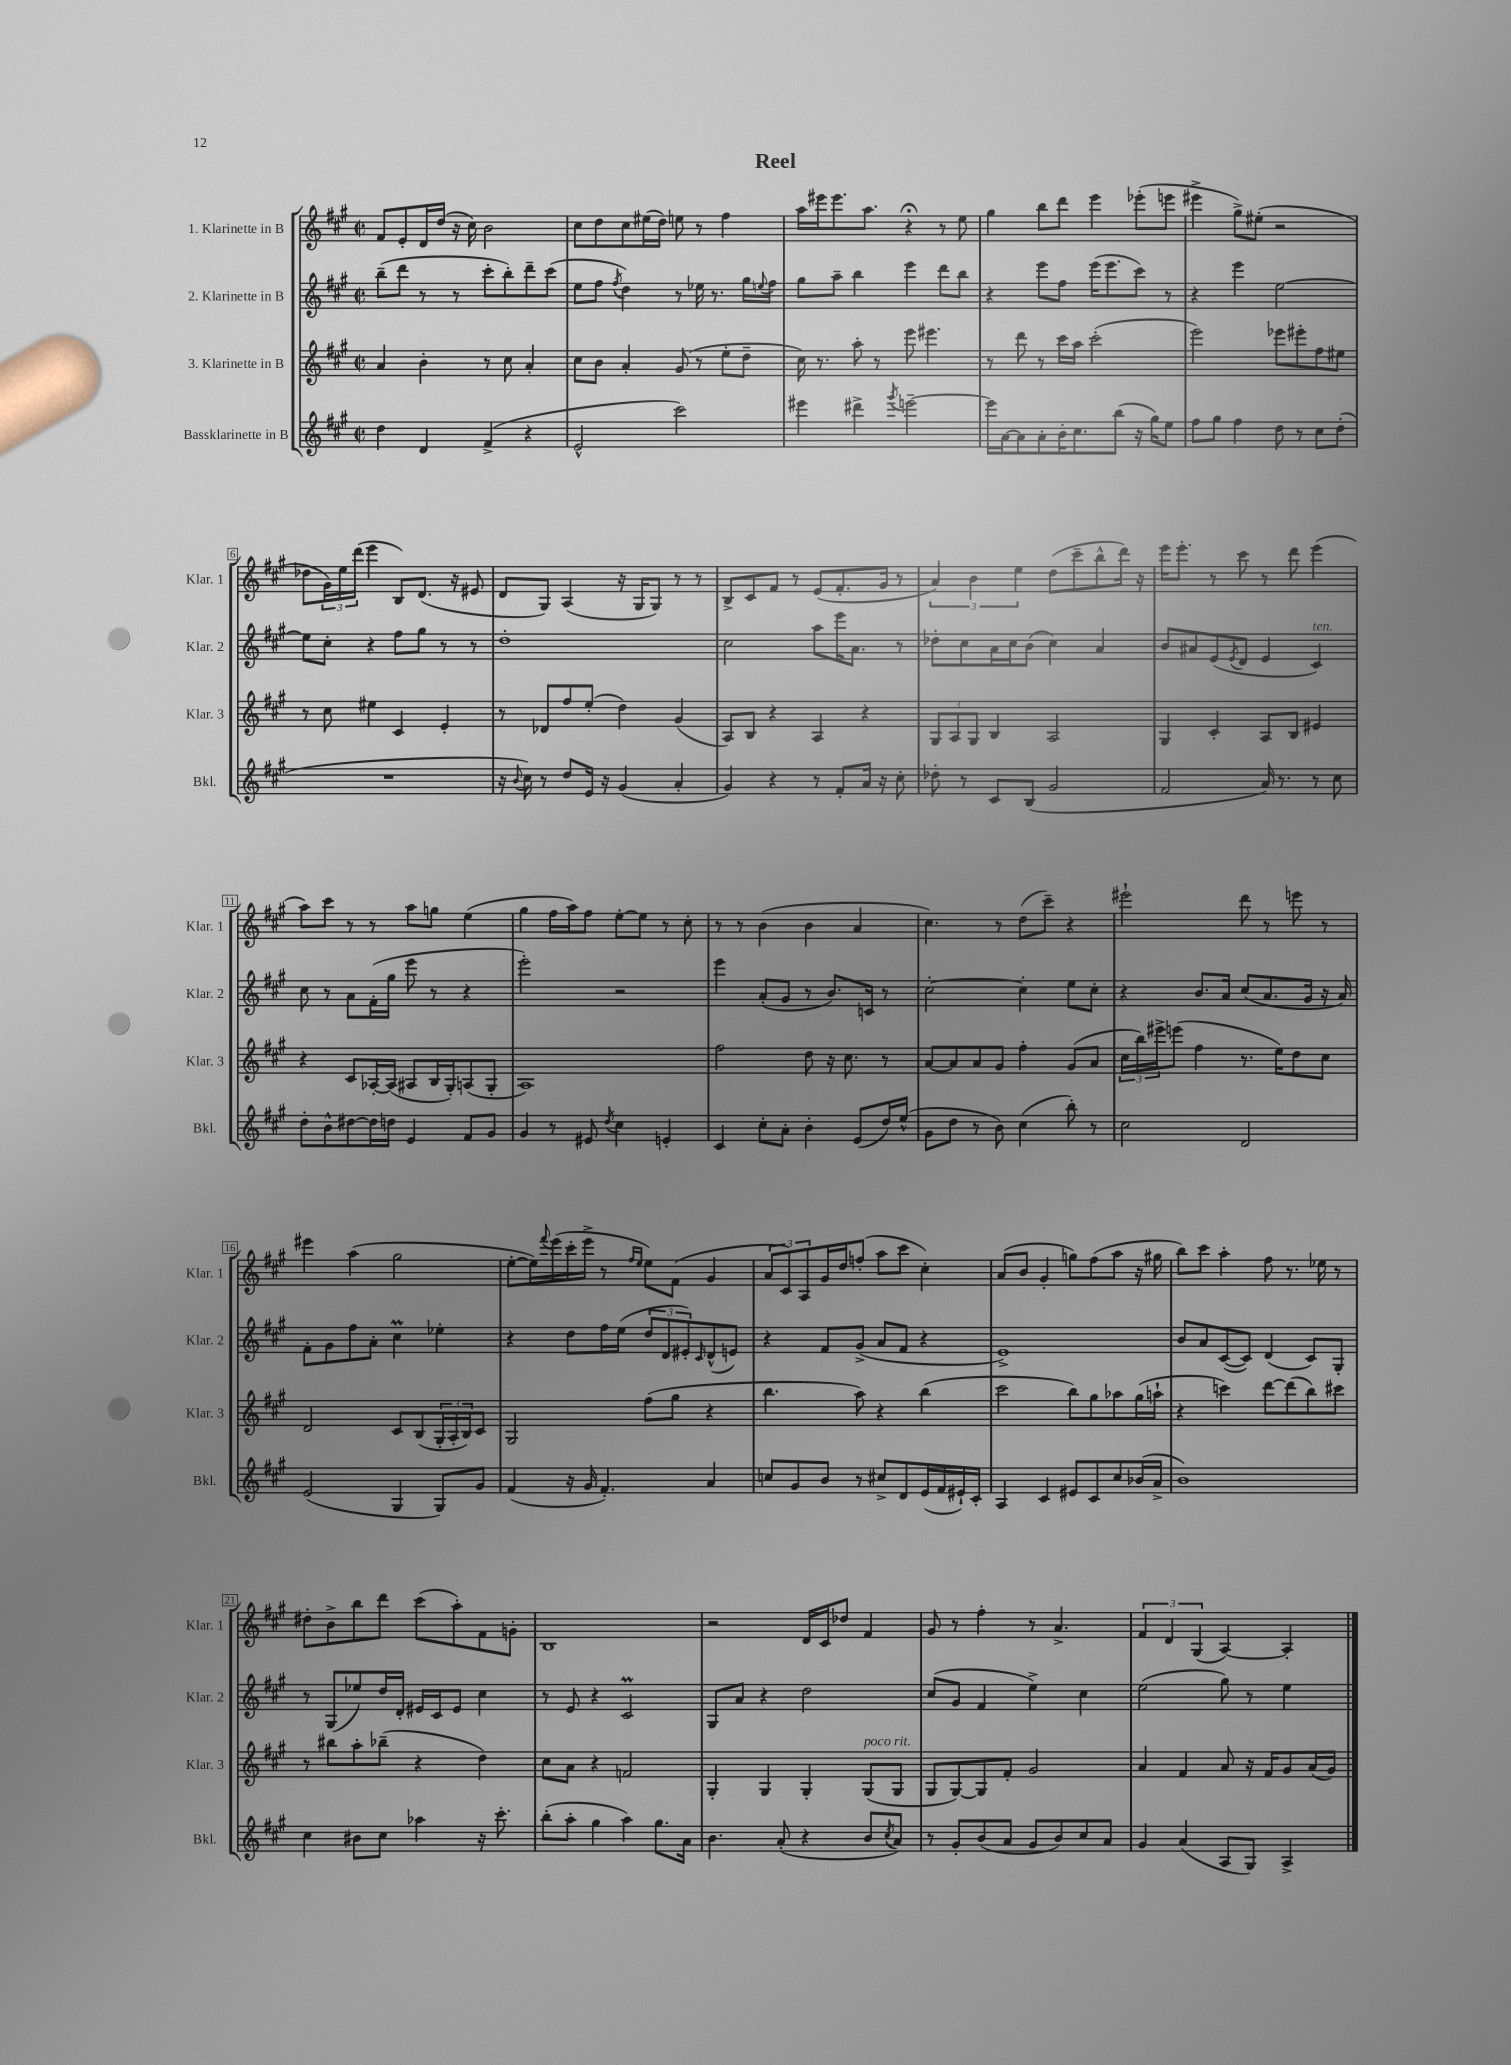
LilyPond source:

\header { title = "Reel" }
<<
\new StaffGroup <<
\new Staff = "s0" \with { instrumentName = "1. Klarinette in B" shortInstrumentName = "Klar. 1" } {
    \clef treble \key a \major \defaultTimeSignature \time 2/2
    fis'8 e'8-. d'16 d''16( r16 cis''16) b'2 |
    cis''8 d''8 cis''8 eis''16( d''16) e''8 r8 fis''4 |
    a''16 eis'''16 eis'''8. a''8. r4\fermata r8 e''8 |
    gis''4 b''8 d'''8 e'''4 ees'''8-.( e'''8 |
    eis'''4-> gis''8->) eis''8-.( r2 |
    des''8 \tuplet 3/2 { gis'16) e''16 d'''16( } e'''4 b8) d'8.( r16 eis'8 |
    d'8 gis8) a4( r16 gis16 gis8) r8 r8 |
    b8-> cis'8 fis'8 r8 e'8( fis'8.-. gis'16 r8 |
    \tuplet 3/2 { a'4) b'4 e''4 } d''8( cis'''8-- b''8-^ d'''16) r16 |
    e'''16 e'''8.-. r8 cis'''8 r8 d'''8 e'''4( |
    a''8) cis'''8 r8 r8 a''8 g''8 e''4( |
    gis''4 fis''16 a''16) fis''8 e''8~-. e''8 r8 cis''8-. |
    r8 r8 b'4( b'4 a'4 |
    cis''4.) r8 d''8( cis'''8--) r4 |
    eis'''2-! d'''8 r8 e'''8 r8 |
    eis'''4 a''4( gis''2 |
    e''8~-. e''16) \appoggiatura { fis'''8 } e'''16( cis'''16-. e'''16-> r8 \grace { fis''16 e''16 } e''8) fis'8( gis'4 |
    \tuplet 3/2 { a'8 cis'8) a8 } gis'16 d''16 f''8-.( a''8 cis'''8 cis''4-.) |
    a'8( b'8 gis'4-. g''8) fis''8( a''8 r16 gis''16 |
    b''8) cis'''8 a''4-. fis''8 r8. ees''16 r8 |
    dis''8-. b'8-> b''8 d'''8 cis'''8( a''8-.) fis'8 g'8-. |
    b1 |
    r2 d'16 cis'16 des''8 fis'4 |
    gis'8 r8 fis''4-. r8 a'4.-> |
    \tuplet 3/2 { fis'4 d'4 gis4( } a4~) a4-. \bar "|." |
}
\new Staff = "s1" \with { instrumentName = "2. Klarinette in B" shortInstrumentName = "Klar. 2" } {
    \clef treble \key a \major \defaultTimeSignature \time 2/2
    b''8--( d'''8 r8 r8 cis'''8-. b''8-.) d'''8-- cis'''8( |
    e''8 fis''8 \acciaccatura { fis''8 } d''4) r8 ees''16 r8. gis''16 \appoggiatura { e''8 } fis''16 |
    gis''8 a''8-- b''4 e'''4 d'''8 b''8 |
    r4 e'''8 fis''8 e'''16( e'''8. cis'''8) r8 |
    r4 e'''4 e''2~ |
    e''8 cis''8-. r4 fis''8 gis''8 r8 r8 |
    d''1-. |
    cis''2 a''8 e'''16 a'8. r8 |
    des''8-. cis''8 a'16 cis''16 b'8( cis''4) a'4 |
    b'8 ais'8 e'8( \acciaccatura { e'8 } d'8 e'4 cis'4^\markup { \italic "ten." }) |
    cis''8 r8 a'8 fis'16-.( gis''16 e'''8 r8 r4 |
    e'''2-.) r2 |
    e'''4 a'8-.( gis'8 r8 b'8.) c'16 r8 |
    cis''2~-. cis''4-. e''8 cis''8-. |
    r4 b'8. a'16 cis''8( a'8. gis'16 r16 a'16) |
    fis'8-. gis'8 fis''8 a'8-. cis''4\prall ees''4-. |
    r4 d''8 fis''16 e''16( \tuplet 3/2 { d''8 d'8 eis'8-.) } \grace { cis'16 } d'8-^( e'8) |
    r4 fis'8 gis'8->( a'8 fis'8 r4 |
    e'1->) |
    b'8 a'8 cis'8~( cis'8) d'4( cis'8) gis8-. |
    r8 gis8( ees''8) d''16 d'16-. eis'16 cis'16 eis'8 cis''4 |
    r8 e'8 r4 cis'2\prall |
    gis8 a'8 r4 d''2 |
    cis''8( gis'8 fis'4 e''4->) cis''4 |
    e''2( gis''8) r8 e''4 \bar "|." |
}
\new Staff = "s2" \with { instrumentName = "3. Klarinette in B" shortInstrumentName = "Klar. 3" } {
    \clef treble \key a \major \defaultTimeSignature \time 2/2
    a'4 b'4-. r8 cis''8 a'4-. |
    cis''8 b'8 a'4-. gis'8( r8 e''8-. d''8-- |
    cis''16) r8. a''8-. r8 e'''8 eis'''4. |
    r8 d'''8 r8 cis'''16 a''16 cis'''2-.( |
    e'''2) ees'''8 eis'''8-. fis''8 eis''8 |
    r8 cis''8 eis''4 cis'4 e'4-. |
    r8 des'8 fis''8 e''8-.( d''4) gis'4( |
    a8) b8 r4 a4 r4 |
    \tuplet 3/2 { gis8 a8 gis8 } b4 a2 |
    gis4 cis'4-. a8 b8 eis'4 |
    r4 cis'8 aes16~-. aes16( ais8 b16 gis16-.) a8( gis8-. |
    a1) |
    fis''2 d''8 r16 cis''8. r8 |
    a'8~ a'8 a'8 gis'8 fis''4-. gis'8( a'8 |
    \tuplet 3/2 { cis''16 b''16) eis'''16-> } e'''8( fis''4 r8. e''16) d''8 cis''8 |
    d'2 cis'8 b8( \tuplet 3/2 { gis16-. a16-. b16) } cis'8 |
    gis2 fis''8( gis''8 r4 |
    b''4. a''8) r4 b''4( |
    cis'''2 b''8) gis''8 aes''8 gis''16( a''16-! |
    r4 c'''4) d'''8~ d'''8( b''8) cis'''8 |
    r8 bis''8 a''8-. bes''8--( r4 d''4) |
    cis''8 a'8 r4 f'2 |
    gis4-. gis4 gis4-. gis8^\markup { \italic "poco rit." }( gis8 |
    gis8 gis8~) gis8 fis'8-. gis'2 |
    a'4 fis'4 a'8 r16 fis'16 gis'8 a'16( gis'16) \bar "|." |
}
\new Staff = "s3" \with { instrumentName = "Bassklarinette in B" shortInstrumentName = "Bkl." } {
    \clef treble \key a \major \defaultTimeSignature \time 2/2
    d''4 d'4 fis'4->( r4 |
    e'2-^ cis'''2) |
    eis'''4 dis'''4-> \acciaccatura { gis'''8 } e'''2~-- |
    e'''16 a'16~ a'8 a'8-. b'16-. cis''8. b''8( r16 gis''16) e''8 |
    fis''8 gis''8 fis''4 d''8 r8 cis''8 d''8-.( |
    R1 |
    r16 \appoggiatura { b'8 } cis''16) r8 d''8 e'16 r16 gis'4( a'4-. |
    gis'4) r4 r8 fis'8-. a'16 r16 cis''8-. |
    des''8-. r8 cis'8 b8( gis'2 |
    fis'2 a'16) r8. r8 cis''8 |
    d''8-. b'8-^ dis''8~ dis''16 d''16 e'4 fis'8 gis'8 |
    gis'4 r8 eis'8 \acciaccatura { d''8 } cis''4 e'4-. |
    cis'4 cis''8-. a'8-. b'4-. e'8( d''16) e''16-^( |
    gis'8 d''8 r8 b'8) cis''4( b''8-.) r8 |
    cis''2 d'2 |
    e'2( gis4 gis8) gis'8 |
    fis'4( r16 gis'16 fis'4.-.) a'4 |
    c''8 gis'8 b'8 r8 cis''8-> d'8 e'16( fis'16 eis'16-!) cis'16-. |
    a4 cis'4 eis'8 cis'8 cis''8 bes'16( a'16-> |
    b'1) |
    cis''4 bis'8 cis''8 aes''4 r16 cis'''8.-. |
    b''8-.( a''8-. gis''4 a''4) gis''8. a'16 |
    b'4. a'8-.( r4 b'8 \acciaccatura { cis''8 } a'8) |
    r8 gis'8-. b'8( a'8 gis'8 b'8) cis''8 a'8 |
    gis'4 a'4( a8 gis8) a4-> \bar "|." |
}
>>
>>
\layout { \context { \Score \override BarNumber.stencil = #(make-stencil-boxer 0.1 0.3 ly:text-interface::print) } }
